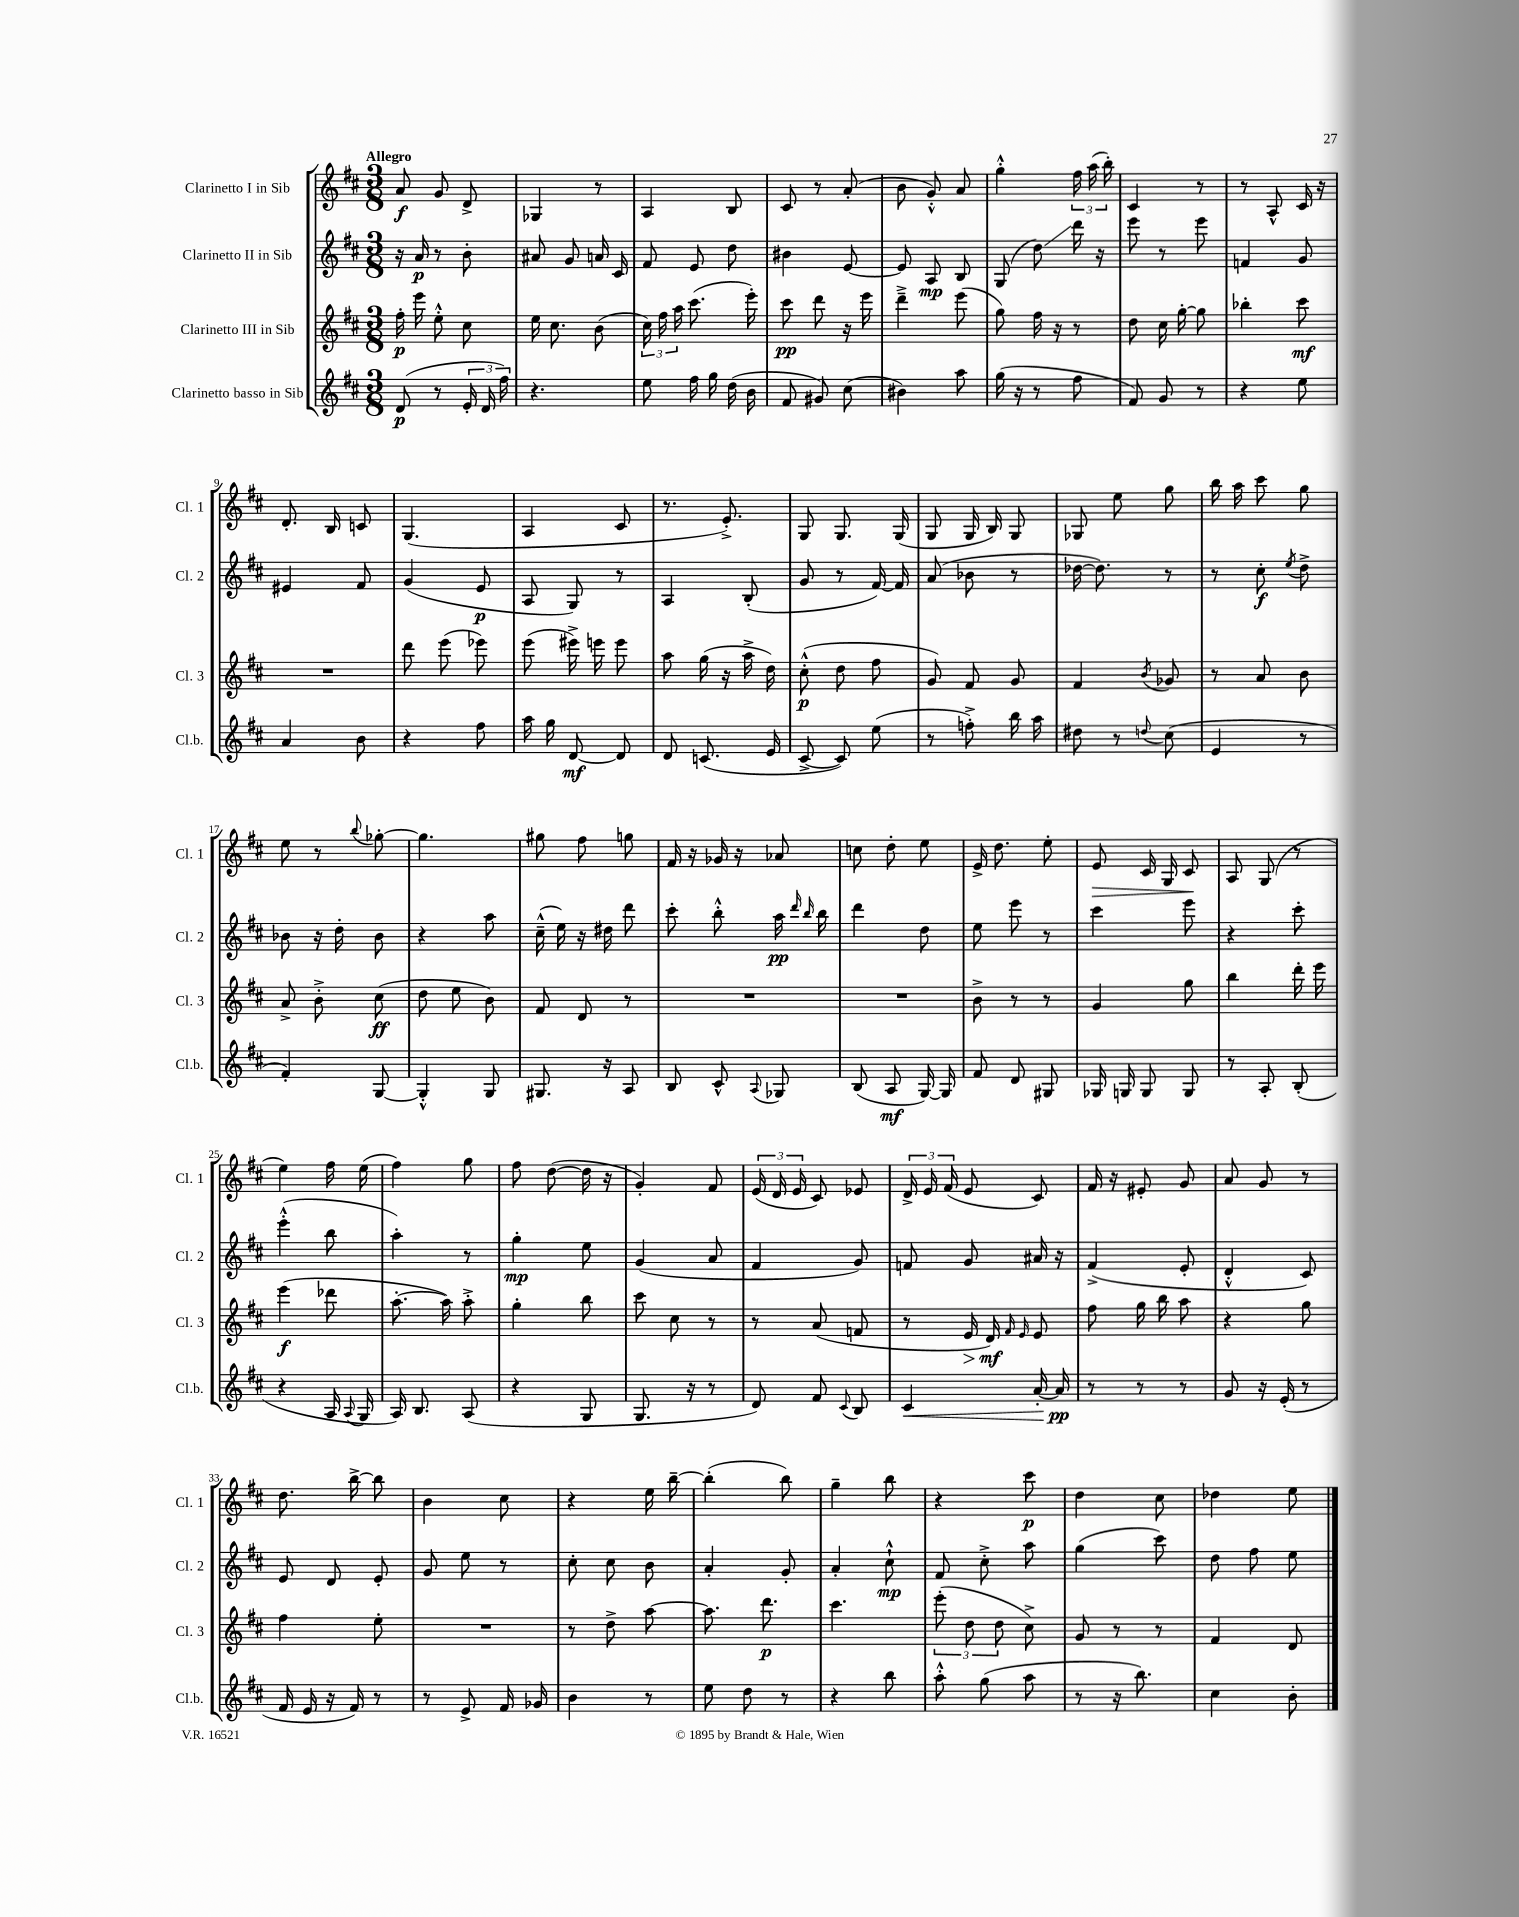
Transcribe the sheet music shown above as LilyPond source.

<<
\new StaffGroup <<
\new Staff = "s0" \with { instrumentName = "Clarinetto I in Sib" shortInstrumentName = "Cl. 1" } {
    \clef treble \key d \major \numericTimeSignature \time 3/8 \tempo "Allegro"
    \autoBeamOff a'8\f g'8 d'8-> |
    ges4 r8 |
    a4 b8 |
    cis'8 r8 a'8-.( |
    b'8 g'8-.-^) a'8 |
    g''4-.-^ \tuplet 3/2 { fis''16 a''16( b''16-.) } |
    cis'4 r8 |
    r8 a8-^ cis'16 r16 |
    d'8.-. b16 c'8 |
    g4.( |
    a4 cis'8 |
    r8. e'8.-.->) |
    g8 g8. g16( |
    g8 g16 b16) g8 |
    ges8 e''8 g''8 |
    b''16 a''16 cis'''8 g''8 |
    e''8 r8 \appoggiatura { b''8 } ges''8~-. |
    ges''4. |
    gis''8 fis''8 g''8 |
    fis'16 r16 ges'16 r16 aes'8 |
    c''8 d''8-. e''8 |
    e'16-> d''8. e''8-. |
    e'8\> cis'16 g16 cis'8\! |
    a8 g8( r8 |
    e''4) fis''16 e''16( |
    fis''4) g''8 |
    fis''8 d''8~( d''16 r16 |
    g'4-.) fis'8 |
    \tuplet 3/2 { e'16( d'16 e'16 } cis'8) ees'8 |
    \tuplet 3/2 { d'16-> e'16 fis'16( } e'8 cis'8) |
    fis'16 r16 eis'8-. g'8 |
    a'8 g'8 r8 |
    d''8. b''16~-> b''8 |
    b'4 cis''8 |
    r4 e''16 b''16~-- |
    b''4-.( b''8) |
    g''4-- b''8 |
    r4 cis'''8\p |
    d''4 cis''8 |
    des''4 e''8 \bar "|." |
}
\new Staff = "s1" \with { instrumentName = "Clarinetto II in Sib" shortInstrumentName = "Cl. 2" } {
    \clef treble \key d \major \numericTimeSignature \time 3/8
    \autoBeamOff r16 a'16\p r8 b'8-. |
    ais'8 g'8 a'16 cis'16 |
    fis'8 e'8 d''8 |
    bis'4 e'8~ |
    e'8 a8\mp b8 |
    g8( d''8\glissando) d'''16 r16 |
    e'''8 r8 e'''8 |
    f'4 g'8 |
    eis'4 fis'8 |
    g'4( e'8\p |
    a8 g8) r8 |
    a4 b8-.( |
    g'8 r8 fis'16~) fis'16 |
    a'8( bes'8 r8 |
    des''16~ des''8.) r8 |
    r8 cis''8-.\f \acciaccatura { e''8 } d''8-> |
    bes'8 r16 d''16-. bes'8 |
    r4 a''8 |
    cis''16---^( e''16) r16 dis''16 d'''8 |
    cis'''8-. b''8-.-^ a''16\pp \grace { d'''16 b''16 } b''16 |
    d'''4 d''8 |
    e''8 e'''8 r8 |
    cis'''4 e'''8 |
    r4 cis'''8-. |
    e'''4-.-^( b''8 |
    a''4-.) r8 |
    g''4-.\mp e''8 |
    g'4( a'8 |
    fis'4 g'8) |
    f'8 g'8 ais'16 r16 |
    fis'4->( e'8-. |
    d'4-.-^ cis'8) |
    e'8 d'8 e'8-. |
    g'8 e''8 r8 |
    cis''8-. cis''8 b'8 |
    a'4-. g'8-. |
    a'4-. cis''8-!-^\mp |
    fis'8 cis''8-.-> a''8 |
    g''4( cis'''8) |
    d''8 fis''8 e''8 \bar "|." |
}
\new Staff = "s2" \with { instrumentName = "Clarinetto III in Sib" shortInstrumentName = "Cl. 3" } {
    \clef treble \key d \major \numericTimeSignature \time 3/8
    \autoBeamOff fis''16-.\p e'''16 e''8-.-^ cis''8 |
    e''16 cis''8. b'8( |
    \tuplet 3/2 { cis''16) fis''16 a''16 } cis'''8.( e'''16-.) |
    cis'''8\pp d'''8 r16 e'''16 |
    d'''4---> e'''8( |
    g''8) fis''16 r16 r8 |
    d''8 cis''16 g''16~-. g''8 |
    bes''4-. cis'''8\mf |
    R4. |
    d'''8 e'''8( ees'''8) |
    e'''8( eis'''16->) e'''16 e'''8 |
    a''8 g''16( r16 a''16-> d''16) |
    cis''8-.-^\p( d''8 fis''8 |
    g'8) fis'8 g'8 |
    fis'4 \acciaccatura { b'8 } ges'8 |
    r8 a'8 b'8 |
    a'8-> b'8-.-> cis''8\ff( |
    d''8 e''8 b'8) |
    fis'8 d'8 r8 |
    R4. |
    R4. |
    b'8-> r8 r8 |
    g'4 g''8 |
    b''4 d'''16-. e'''16 |
    e'''4\f( des'''8 |
    a''8.~-. a''16) a''8-.-> |
    g''4-. b''8 |
    cis'''8 cis''8 r8 |
    r8 a'8( f'8 |
    r8 e'16\> d'16\mf\!) \grace { fis'16 e'16 } e'8 |
    fis''8 g''16 b''16 a''8 |
    r4 g''8 |
    fis''4 e''8-. |
    R4. |
    r8 d''8-> a''8~ |
    a''8. d'''8.\p |
    cis'''4. |
    \tuplet 3/2 { e'''8-.( d''8 d''8 } cis''8->) |
    g'8 r8 r8 |
    fis'4 d'8 \bar "|." |
}
\new Staff = "s3" \with { instrumentName = "Clarinetto basso in Sib" shortInstrumentName = "Cl.b." } {
    \clef treble \key d \major \numericTimeSignature \time 3/8
    \autoBeamOff d'8\p( r8 \tuplet 3/2 { e'16-. d'16 fis''16) } |
    r4. |
    e''8 fis''16 g''16 d''16( b'16 |
    fis'8 gis'8) cis''8( |
    bis'4) a''8 |
    g''16( r16 r8 fis''8 |
    fis'8) g'8 r8 |
    r4 e''8 |
    a'4 b'8 |
    r4 fis''8 |
    a''16 g''16 d'8~\mf d'8 |
    d'8 c'8.( e'16 |
    cis'8~-> cis'8) e''8( |
    r8 f''8-.->) b''16 a''16 |
    dis''8 r8 \appoggiatura { d''8 } cis''8( |
    e'4 r8 |
    fis'4-.) g8~ |
    g4-.-^ g8 |
    gis8. r16 a8 |
    b8 cis'8-^ \appoggiatura { a8 } ges8 |
    b8( a8\mf g16~) g16 |
    fis'8 d'8 gis8 |
    ges16 g16 g8 g8 |
    r8 a8-. b8-.( |
    r4 a16 \appoggiatura { a8 } g16 |
    a16) b8. a8( |
    r4 g8 |
    g8. r16 r8 |
    d'8) fis'8 \appoggiatura { cis'8 } b8 |
    cis'4\< a'16~-. a'16\pp\! |
    r8 r8 r8 |
    g'8 r16 e'16-.( r8 |
    fis'16 e'16 r16 fis'16) r8 |
    r8 e'8-> fis'16 ges'16 |
    b'4 r8 |
    e''8 d''8 r8 |
    r4 b''8 |
    a''8-.-^ g''8( a''8 |
    r8 r16 b''8.) |
    cis''4 b'8-. \bar "|." |
}
>>
>>
